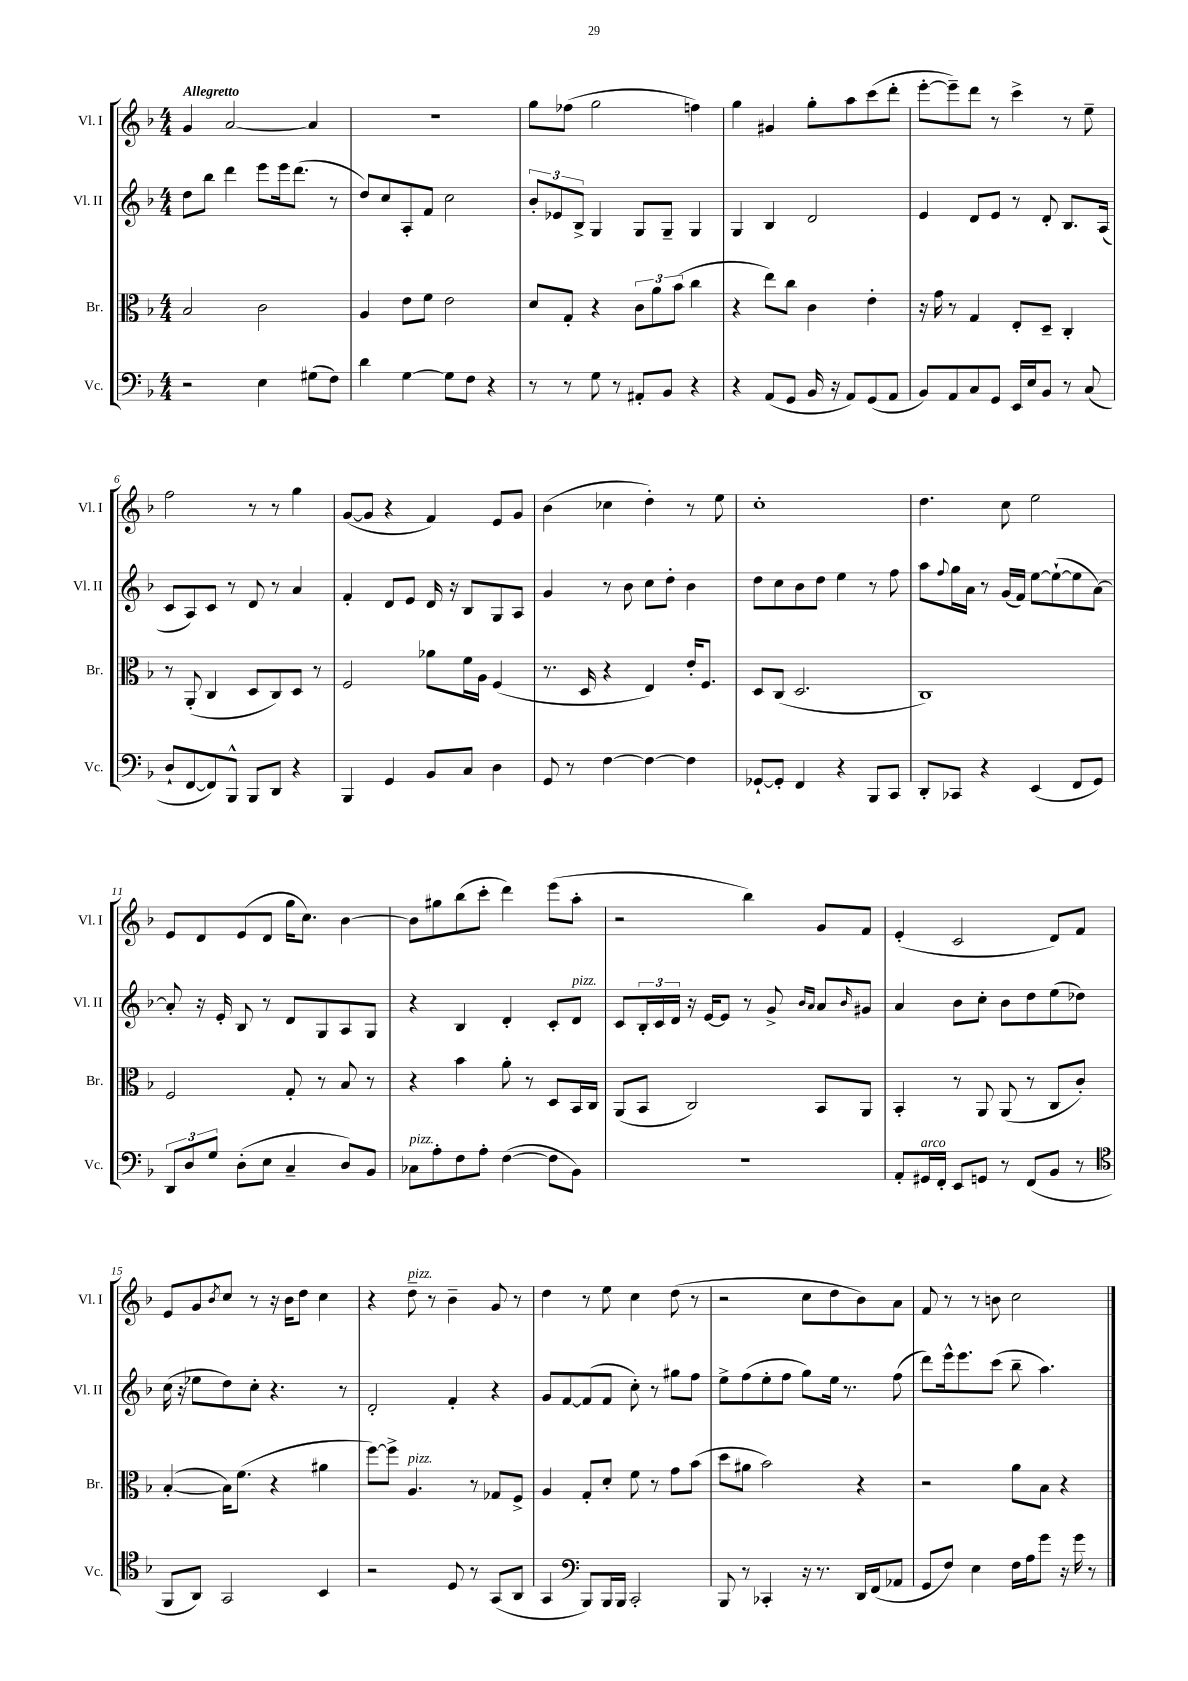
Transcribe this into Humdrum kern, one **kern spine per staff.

**kern	**kern	**kern	**kern
*part4	*part3	*part2	*part1
*staff4	*staff3	*staff2	*staff1
*I"Vc.	*I"Br.	*I"Vl. II	*I"Vl. I
*I'Vc.	*I'Br.	*I'Vl. II	*I'Vl. I
*clefF4	*clefC3	*clefG2	*clefG2
*k[b-]	*k[b-]	*k[b-]	*k[b-]
*M4/4	*M4/4	*M4/4	*M4/4
=1	=1	=1	=1
!	!	!	!LO:TX:a:B:t=Allegretto
2r	2B-/	8dd\L	4g/
.	.	8bb-\J	.
.	.	4ddd\	[2a/
4E\	2c\	8eee\L	.
.	.	16eee\k	.
.	.	(8.ddd\J	.
(8G#X\L	.	.	4a/]
8F\J)	.	8r	.
=2	=2	=2	=2
4d\	4A/	8dd/L)	1r
.	.	8cc/	.
[4G\	8e\L	8A'/	.
.	8f\J	8f/J	.
8G\L]	2e\	2cc\	.
8F\J	.	.	.
4r	.	.	.
=3	=3	=3	=3
8r	8d/L	12b-'/L	8gg\L
.	.	12e-X/	.
8r	8G'/J	.	(8ff-X\J
.	.	12B-^/J	.
8G\	4r	4G/	2gg\
8r	.	.	.
8AA#X'/L	12c\L	8G/L	.
.	12a\	.	.
8BB-/J	.	8G~/J	.
.	(12b-\J	.	.
4r	4cc\	4G/	4ffn\)
=4	=4	=4	=4
4r	4r	4G/	4gg\
(8AA/L	8ee\L)	4B-/	4g#X/
8GG/J	8cc\J	.	.
16BB-/	4c\	2d/	8gg'\L
16r	.	.	.
8AA/L)	.	.	8aa\
(8GG/	4e'\	.	(8ccc\
8AA/J	.	.	8ddd'\J
=5	=5	=5	=5
8BB-/L)	16r	4e/	[8eee'\L
.	16g\	.	.
8AA/	8r	.	8eee~\])
8C/	4G/	8d/L	8ddd\J
8GG/J	.	8e/J	8r
16EE/LL	8E'/L	8r	4ccc^\
16E/J	.	.	.
8BB-/J	8D~/J	8d'/	.
8r	4C'/	8.B-/L	8r
(8C/	.	.	8ee~\
.	.	(16A/Jk	.
!!LO:LB:g=z
=6	=6	=6	=6
8D`/L	8r	8c/L	2ff\
[8FF/	(8AA'/	8A/)	.
8FF/])	4C/	8c/J	.
8BBB-^^/J	.	8r	.
8BBB-/L	8D/L	8d/	8r
8DD/J	8C/)	8r	8r
4r	8D/J	4a/	4gg\
.	8r	.	.
=7	=7	=7	=7
4BBB-/	2F/	4f'/	([8g/L
.	.	.	8g/J]
4GG/	.	8d/L	4r
.	.	8e/J	.
8BB-/L	8a-X\L	16d/	4f/)
.	.	16r	.
8C/J	16f\L	8B-/L	.
.	16A\JJ	.	.
4D\	(4F/	8G/	8e/L
.	.	8A/J	8g/J
=8	=8	=8	=8
8GG/	8.r	4g/	(4b-\
8r	.	.	.
.	16D/	.	.
[4F\	4r	8r	4cc-X\
.	.	8b-\	.
4F\_	4E/)	8cc\L	4dd'\)
.	.	8dd'\J	.
4F\]	16e'/KL	4b-\	8r
.	8.F/J	.	.
.	.	.	8ee\
=9	=9	=9	=9
[8GG-X`/L	8D/L	8dd\L	1cc'
8GG-'/J]	(8C/J	8cc\	.
4FF/	2.D/	8b-\	.
.	.	8dd\J	.
4r	.	4ee\	.
8BBB-/L	.	8r	.
8CC/J	.	8ff\	.
=10	=10	=10	=10
8DD'/L	1C)	8aa\L	4.dd\
.	.	8qqff/	.
8CC-X/J	.	16gg\L	.
.	.	16a\JJ	.
4r	.	8r	.
.	.	(16g/LL	8cc\
.	.	16f/JJ)	.
(4EE/	.	[8ee\L	2ee\
.	.	(8ee`\_	.
8FF/L	.	8ee\]	.
8GG/J)	.	[8a\J)	.
!!LO:LB:g=z
=11	=11	=11	=11
12DD/L	2F/	8a'/]	8e/L
12D/	.	.	.
.	.	16r	8d/
12G/J	.	.	.
.	.	16e'/	.
(8D'\L	.	8B-/	(8e/
8E\J	.	8r	8d/J
4C~/	8G'/	8d/L	16gg\KL
.	.	.	8.cc\J)
.	8r	8G/	.
8D/L)	8B-/	8A/	[4b-\
8BB-/J	8r	8G/J	.
=12	=12	=12	=12
!LO:TX:a:i:t=pizz.	!	!	!
8C-X\L	4r	4r	8b-\L]
8A'\	.	.	8gg#X\
8F\	4b-\	4B-/	(8bb-\
8A'\J	.	.	8ccc'\J
([4F\	8a'\	4d'/	4ddd\)
.	8r	.	.
8F\L]	8D/L	8c'/L	(8eee\L
!	!	!LO:TX:a:i:t=pizz.	!
8BB-\J)	16BB-/L	8d/J	8aa'\J
.	16C/JJ	.	.
=13	=13	=13	=13
1r	(8AA/L	8c/L	2r
.	8BB-/J	24B-'/L	.
.	.	24c/	.
.	.	24d/JJ	.
.	2C/)	16r	.
.	.	[16e/KL	.
.	.	8e/J]	.
.	.	8r	4bb-\)
.	.	8g^/	.
.	.	16qqb-/LL	.
.	.	16qqa/JJ	.
.	8BB-/L	8a/L	8g/L
.	.	16qqb-/	.
.	8AA/J	8g#X/J	8f/J
=14	=14	=14	=14
8AA'/L	4BB-'/	4a/	(4e'/
!LO:TX:a:i:t=arco	!	!	!
16GG#X/L	.	.	.
16FF'/JJ	.	.	.
8EE/L	8r	8b-\L	2c/
8GGn/J	8AA/	8cc'\J	.
8r	(8AA/	8b-\L	.
(8FF/L	8r	8dd\	.
8BB-/J	8C/L	(8ee\	8d/L)
8r	8c'/J)	8dd-X\J)	8f/J
!!LO:LB:g=z
=15	=15	=15	=15
*clefC4	*	*	*
8FF/L	([4B-'/	(16cc\	8e/L
.	.	16r	.
8AA/J)	.	8ee-X\L	8g/
.	.	.	8qb-/
2GG/	16B-\KL])	8dd\)	8cc/J
.	(8.f\J	.	.
.	.	8cc'\J	8r
.	4r	4.r	16r
.	.	.	16b-\KL
.	.	.	8dd\J
4BB-/	4a#X\	.	4cc\
.	.	8r	.
=16	=16	=16	=16
2r	[8ff\L)	2d'/	4r
.	8ff^\J]	.	.
!	!	!	!LO:TX:a:i:t=pizz.
!	!LO:TX:a:i:t=pizz.	!	!
.	4.A/	.	8dd~\
.	.	.	8r
8D/	.	4f'/	4b-~\
8r	8r	.	.
(8GG/L	8G-X/L	4r	8g/
8AA/J	8F^/J	.	8r
=17	=17	=17	=17
4GG/	4A/	8g/L	4dd\
.	.	[8f/	.
*clefF4	*	*	*
8BBB-/L)	8G'/L	(8f/]	8r
16BBB-/L	8d'/J	8f/J	8ee\
16BBB-/JJ	.	.	.
2CC'/	8f\	8cc'\)	4cc\
.	8r	8r	.
.	8g\L	8gg#X\L	(8dd\
.	(8b-\J	8ff\J	8r
=18	=18	=18	=18
8BBB-/	8dd\L	8ee^\L	2r
8r	8a#X\J	(8ff\	.
4CC-X'/	2b-\)	8ee'\	.
.	.	8ff\J	.
16r	.	8gg\L)	8cc\L
8.r	.	.	.
.	.	16ee\Jk	8dd\
.	.	8.r	.
16DD/LL	4r	.	8b-\)
(16FF/J	.	.	.
8AA-X/J	.	(8ff\	8a\J
=19	=19	=19	=19
8GG/L	2r	8ddd\L)	8f/
8F/J)	.	16eee^^\k	8r
.	.	8.eee\	.
4E\	.	.	8r
.	.	(8ccc\J	8bn\
16F\LL	8a\L	8bb-~\	2cc\
16A\J	.	.	.
8g\J	8B-\J	4.aa\)	.
16r	4r	.	.
16g\	.	.	.
8r	.	.	.
==	==	==	==
*-	*-	*-	*-
